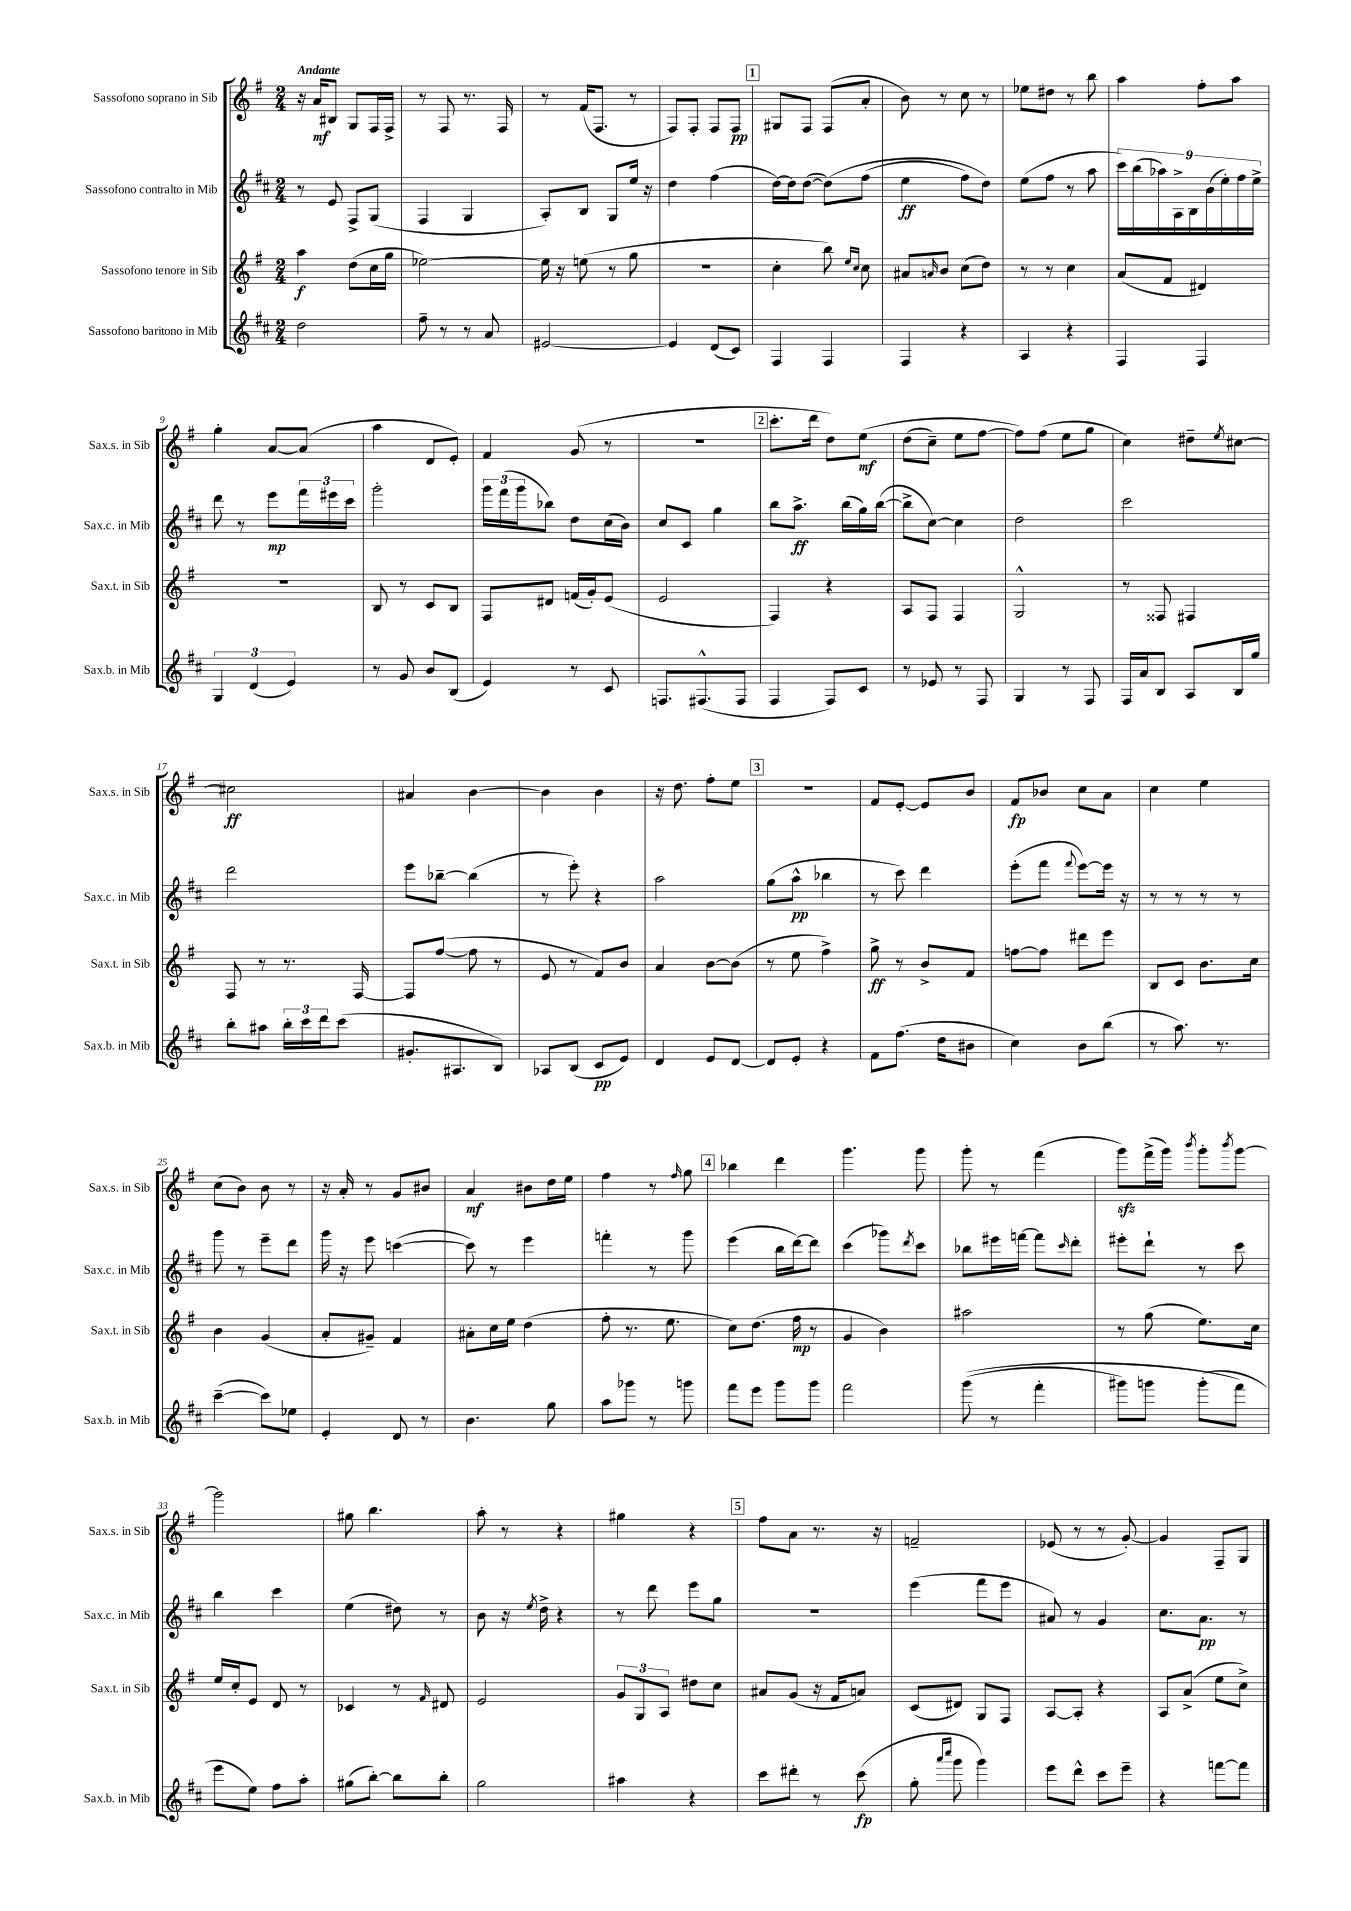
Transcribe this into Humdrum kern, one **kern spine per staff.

**kern	**dynam	**kern	**dynam	**kern	**dynam	**kern	**dynam
*part4	*part4	*part3	*part3	*part2	*part2	*part1	*part1
*staff4	*staff4	*staff3	*staff3	*staff2	*staff2	*staff1	*staff1
*I"Sassofono baritono in Mib	*	*I"Sassofono tenore in Sib	*	*I"Sassofono contralto in Mib	*	*I"Sassofono soprano in Sib	*
*I'Sax.b. in Mib	*	*I'Sax.t. in Sib	*	*I'Sax.c. in Mib	*	*I'Sax.s. in Sib	*
*clefG2	*	*clefG2	*	*clefG2	*	*clefG2	*
*k[f#c#]	*	*k[f#]	*	*k[f#c#]	*	*k[f#]	*
*M2/4	*	*M2/4	*	*M2/4	*	*M2/4	*
=1	=1	=1	=1	=1	=1	=1	=1
!	!	!	!	!	!	!LO:TX:a:B:t=Andante	!
2dd\	.	4aa\	f	8r	.	16r	.
.	.	.	.	.	.	16a/KL	mf
.	.	.	.	8e/	.	8B#X/J	.
.	.	(8dd\L	.	8F#^/L	.	8G/L	.
.	.	16cc\L	.	(8G/J	.	16F#/L	.
.	.	16gg\JJ	.	.	.	16F#^/JJ	.
=2	=2	=2	=2	=2	=2	=2	=2
8ff#~\	.	[2ee-X\)	.	4F#/	.	8r	.
8r	.	.	.	.	.	8F#/	.
8r	.	.	.	4G/	.	8.r	.
8a/	.	.	.	.	.	.	.
.	.	.	.	.	.	16F#/	.
=3	=3	=3	=3	=3	=3	=3	=3
[2e#X/	.	16ee-\]	.	8A'/L)	.	8r	.
.	.	16r	.	.	.	.	.
.	.	(8een\	.	8B/J	.	(16f#/KL	.
.	.	.	.	.	.	8.F#/J	.
.	.	8r	.	8G/L	.	.	.
.	.	8gg\	.	16ee/Jk	.	8r	.
.	.	.	.	16r	.	.	.
=4	=4	=4	=4	=4	=4	=4	=4
4e#/]	.	2r	.	4dd\	.	8F#/L)	.
.	.	.	.	.	.	8F#'/J	.
(8d/L	.	.	.	(4ff#\	.	8F#/L	.
8c#/J)	.	.	.	.	.	8F#/J	pp
!!LO:REH:place=s1:t=1
=5	=5	=5	=5	=5	=5	=5	=5
4F#/	.	4cc'\	.	[16dd\LL)	.	8G#X/L	.
.	.	.	.	16dd\J]	.	.	.
.	.	.	.	([8dd\J	.	8F#/J	.
4F#/	.	8bb\)	.	(8dd\L])	.	(8F#/L	.
.	.	16qqee/LL	.	.	.	.	.
.	.	16qqcc/JJ	.	.	.	.	.
.	.	8cc\	.	(8ff#\J	.	8a'/J	.
=6	=6	=6	=6	=6	=6	=6	=6
4F#/	.	8a#X/L	.	4ee\	ff	8b\)	.
.	.	16qqan/	.	.	.	.	.
.	.	8b/J	.	.	.	8r	.
4r	.	(8cc\L	.	8ff#\L)	.	8cc\	.
.	.	8dd\J)	.	8dd\J)	.	8r	.
=7	=7	=7	=7	=7	=7	=7	=7
4A/	.	8r	.	(8ee\L	.	8ee-X\L	.
.	.	8r	.	8ff#\J	.	8dd#X\J	.
4r	.	4cc\	.	8r	.	8r	.
.	.	.	.	8aa\	.	8bb\	.
=8	=8	=8	=8	=8	=8	=8	=8
4F#/	.	(8a/L	.	18ccc#\LL)	.	4aa\	.
.	.	.	.	(18bb\	.	.	.
.	.	.	.	18aa-X\)	.	.	.
.	.	8f#/J	.	.	.	.	.
.	.	.	.	18A^\	.	.	.
.	.	.	.	18B\	.	.	.
4F#/	.	4d#X/)	.	.	.	8ff#'\L	.
.	.	.	.	(18b\	.	.	.
.	.	.	.	18ee'\)	.	.	.
.	.	.	.	.	.	8aa\J	.
.	.	.	.	18ff#\	.	.	.
.	.	.	.	18ee^\JJ	.	.	.
!!LO:LB:g=z
=9	=9	=9	=9	=9	=9	=9	=9
6G/	.	2r	.	8ddd\	.	4gg'\	.
.	.	.	.	8r	.	.	.
(6d/	.	.	.	.	.	.	.
.	.	.	.	8eee\L	mp	[8a/L	.
6e/)	.	.	.	.	.	.	.
.	.	.	.	24fff#\L	.	(8a/J]	.
.	.	.	.	24eee#X\	.	.	.
.	.	.	.	24ccc#\JJ	.	.	.
=10	=10	=10	=10	=10	=10	=10	=10
8r	.	8B/	.	2ggg'\	.	4aa\	.
8g/	.	8r	.	.	.	.	.
8b/L	.	8c/L	.	.	.	8d/L	.
(8B/J	.	8B/J	.	.	.	8e'/J)	.
=11	=11	=11	=11	=11	=11	=11	=11
4e/)	.	8F#/L	.	24ggg\LL	.	4f#/	.
.	.	.	.	(24fff#\	.	.	.
.	.	.	.	24ggg\J	.	.	.
.	.	8d#X/J	.	8bb-X\J)	.	.	.
8r	.	(16fn/LL	.	8dd\L	.	(8g/	.
.	.	16g'/J)	.	.	.	.	.
8c#/	.	(8e/J	.	(16cc#\L	.	8r	.
.	.	.	.	16b\JJ)	.	.	.
=12	=12	=12	=12	=12	=12	=12	=12
8.Fn/L	.	2e/	.	8cc#/L	.	2r	.
.	.	.	.	8c#/J	.	.	.
(8.F#X^^/	.	.	.	.	.	.	.
.	.	.	.	4gg\	.	.	.
8F#/J	.	.	.	.	.	.	.
!!LO:REH:place=s1:t=2
=13	=13	=13	=13	=13	=13	=13	=13
4F#/	.	4F#/)	.	8bb\L	.	8.ccc'\L	.
.	.	.	.	8.aa^\J	ff	.	.
.	.	.	.	.	.	16ddd\Jk	.
8F#/L)	.	4r	.	.	.	8dd\L)	.
.	.	.	.	(16bb\LL	.	.	.
8c#/J	.	.	.	16gg\)	.	(8ee\J	mf
.	.	.	.	([16bb\JJ	.	.	.
=14	=14	=14	=14	=14	=14	=14	=14
8r	.	8A/L	.	8bb^\L]	.	(8dd\L	.
8e-X/	.	8F#/J	.	[8cc#\J)	.	8cc~\J)	.
8r	.	4F#/	.	4cc#\]	.	8ee\L	.
8F#/	.	.	.	.	.	[8ff#\J	.
=15	=15	=15	=15	=15	=15	=15	=15
4G/	.	2G^^/	.	2dd\	.	8ff#\L])	.
.	.	.	.	.	.	(8ff#\J	.
8r	.	.	.	.	.	8ee\L	.
8F#/	.	.	.	.	.	8gg\J	.
=16	=16	=16	=16	=16	=16	=16	=16
16F#/LL	.	8r	.	2ccc#\	.	4cc\)	.
16a/J	.	.	.	.	.	.	.
8B/J	.	8F##X/	.	.	.	.	.
8A/L	.	4F#X/	.	.	.	8dd#X~\L	.
.	.	.	.	.	.	8qee/	.
16B/L	.	.	.	.	.	[8cc#X\J	.
16gg/JJ	.	.	.	.	.	.	.
!!LO:LB:g=z
=17	=17	=17	=17	=17	=17	=17	=17
8bb'\L	.	8F#/	.	2ddd\	.	2cc#X\]	ff
8aa#X\J	.	8r	.	.	.	.	.
24bb'\LL	.	8.r	.	.	.	.	.
24ccc#\	.	.	.	.	.	.	.
24ddd\J	.	.	.	.	.	.	.
(8ccc#\J	.	.	.	.	.	.	.
.	.	[16F#/	.	.	.	.	.
=18	=18	=18	=18	=18	=18	=18	=18
8.g#X'/L	.	8F#/L]	.	8eee\L	.	4a#X/	.
.	.	([8ff#/J	.	[8bb-X~\J	.	.	.
8.A#X/	.	.	.	.	.	.	.
.	.	8ff#\]	.	(4bb-\]	.	[4b\	.
8B/J)	.	8r	.	.	.	.	.
=19	=19	=19	=19	=19	=19	=19	=19
8A-X/L	.	8e/	.	8r	.	4b\]	.
(8B/J	.	8r	.	8eee'\)	.	.	.
8c#/L	pp	8f#/L)	.	4r	.	4b\	.
8e/J)	.	8b/J	.	.	.	.	.
=20	=20	=20	=20	=20	=20	=20	=20
4d/	.	4a/	.	2aa\	.	16r	.
.	.	.	.	.	.	8.dd\	.
8e/L	.	[8b\L	.	.	.	8ff#'\L	.
[8d/J	.	(8b\J]	.	.	.	8ee\J	.
!!LO:REH:place=s1:t=3
=21	=21	=21	=21	=21	=21	=21	=21
8d/L]	.	8r	.	(8gg\L	.	2r	.
8e'/J	.	8ee\	.	8aa^^\J	pp	.	.
4r	.	4ff#^\)	.	4bb-X\	.	.	.
=22	=22	=22	=22	=22	=22	=22	=22
8f#\L	.	8gg^\	ff	8r	.	8f#/L	.
(8.ff#\J	.	8r	.	8ccc#\)	.	[8e'/J	.
.	.	8b^/L	.	4ddd\	.	8e/L]	.
16dd\KL	.	.	.	.	.	.	.
8b#X\J	.	8f#/J	.	.	.	8b/J	.
=23	=23	=23	=23	=23	=23	=23	=23
4cc#\)	.	[8ffn\L	.	(8eee'\L	.	8f#/L	fp
.	.	8ff\J]	.	8fff#\J	.	8b-X/J	.
.	.	.	.	8qqfff#/	.	.	.
8b\L	.	8ddd#X\L	.	[8eee\L)	.	8cc\L	.
(8bb\J	.	8eee\J	.	16eee\Jk]	.	8a\J	.
.	.	.	.	16r	.	.	.
=24	=24	=24	=24	=24	=24	=24	=24
8r	.	8B/L	.	8r	.	4cc\	.
8.aa\)	.	8c/J	.	8r	.	.	.
.	.	8.b\L	.	8r	.	4ee\	.
8.r	.	.	.	.	.	.	.
.	.	.	.	8r	.	.	.
.	.	16cc\Jk	.	.	.	.	.
!!LO:LB:g=z
=25	=25	=25	=25	=25	=25	=25	=25
([4ccc#~\	.	4b\	.	8ggg\	.	(8cc\L	.
.	.	.	.	8r	.	8b\J)	.
8ccc#\L])	.	(4g/	.	8eee~\L	.	8b\	.
8ee-X\J	.	.	.	8ddd\J	.	8r	.
=26	=26	=26	=26	=26	=26	=26	=26
4e'/	.	8a'/L	.	16ggg\	.	16r	.
.	.	.	.	16r	.	16a'/	.
.	.	8g#X~/J)	.	8eee\	.	8r	.
8d/	.	4f#/	.	([4cccn\	.	8g/L	.
8r	.	.	.	.	.	8b#X/J	.
=27	=27	=27	=27	=27	=27	=27	=27
4.b\	.	8a#X'\L	.	8ccc\])	.	4a/	mf
.	.	16cc\L	.	8r	.	.	.
.	.	16ee\JJ	.	.	.	.	.
.	.	(4dd\	.	4eee\	.	8b#X\L	.
8gg\	.	.	.	.	.	16dd\L	.
.	.	.	.	.	.	16ee\JJ	.
=28	=28	=28	=28	=28	=28	=28	=28
8aa\L	.	8ff#'\	.	4fffn'\	.	4ff#\	.
8ggg-X\J	.	8.r	.	.	.	.	.
8r	.	.	.	8r	.	8r	.
.	.	8.ee\	.	.	.	.	.
.	.	.	.	.	.	16qqff#/	.
8gggn\	.	.	.	8ggg\	.	8gg\	.
!!LO:REH:place=s1:t=4
=29	=29	=29	=29	=29	=29	=29	=29
8fff#\L	.	8cc\L)	.	(4eee\	.	4bb-X\	.
8eee\J	.	(8.dd\J	.	.	.	.	.
8ggg\L	.	.	.	16bb\LL	.	4ddd\	.
.	.	16ff#\	mp	[16ddd\J)	.	.	.
8ggg\J	.	8r	.	8ddd\J]	.	.	.
=30	=30	=30	=30	=30	=30	=30	=30
2fff#\	.	4g/	.	(4ccc#\	.	4.ggg\	.
.	.	4b\)	.	8ggg-X\L)	.	.	.
.	.	.	.	8qddd/	.	.	.
.	.	.	.	8ccc#\J	.	8ggg\	.
=31	=31	=31	=31	=31	=31	=31	=31
((8ggg\	.	2aa#X\	.	8bb-X\L	.	8ggg'\	.
8r	.	.	.	16eee#X\L	.	8r	.
.	.	.	.	[16fffn\JJ	.	.	.
4fff#'\	.	.	.	8fff\L]	.	(4fff#\	.
.	.	.	.	16qqccc#/	.	.	.
.	.	.	.	8ddd'\J	.	.	.
=32	=32	=32	=32	=32	=32	=32	=32
8ggg#X\L)	.	8r	.	8eee#X'\L	.	8gggzz\L)	.
8gggn\J	.	(8gg\	.	8ddd`\J	.	(16fff#^\L	.
.	.	.	.	.	.	16ggg\JJ)	.
.	.	.	.	.	.	8qbbb/	.
(8ggg'\L	.	8.ee\L)	.	8r	.	8ggg'\L	.
.	.	.	.	.	.	8qbbb/	.
8fff#\J)	.	.	.	8ccc#\	.	[8ggg\J	.
.	.	16cc\Jk	.	.	.	.	.
!!LO:LB:g=z
=33	=33	=33	=33	=33	=33	=33	=33
8eee\L	.	16ee/LL	.	4bb\	.	2ggg\]	.
.	.	16cc'/J	.	.	.	.	.
8ee\J)	.	8e/J	.	.	.	.	.
8ff#\L	.	8d/	.	4ccc#\	.	.	.
8aa'\J	.	8r	.	.	.	.	.
=34	=34	=34	=34	=34	=34	=34	=34
(8gg#X\L	.	4c-X/	.	(4ee\	.	8gg#X\	.
[8bb'\J)	.	.	.	.	.	4.bb\	.
8bb\L]	.	8r	.	8dd#X\)	.	.	.
.	.	16qqf#/	.	.	.	.	.
8bb'\J	.	8d#X/	.	8r	.	.	.
=35	=35	=35	=35	=35	=35	=35	=35
2gg\	.	2e/	.	8b\	.	8aa'\	.
.	.	.	.	16r	.	8r	.
.	.	.	.	8qee/	.	.	.
.	.	.	.	16dd^\	.	.	.
.	.	.	.	4r	.	4r	.
=36	=36	=36	=36	=36	=36	=36	=36
4aa#X\	.	12g/L	.	8r	.	4gg#X\	.
.	.	12G/	.	.	.	.	.
.	.	.	.	8ddd\	.	.	.
.	.	12A/J	.	.	.	.	.
4r	.	8dd#X\L	.	8eee\L	.	4r	.
.	.	8cc\J	.	8gg\J	.	.	.
!!LO:REH:place=s1:t=5
=37	=37	=37	=37	=37	=37	=37	=37
8ccc#\L	.	8a#X/L	.	2r	.	8ff#\L	.
8ddd#X'\J	.	(8g/J	.	.	.	8a\J	.
8r	.	16r	.	.	.	8.r	.
.	.	16f#/KL	.	.	.	.	.
(8ccc#\	fp	8an/J)	.	.	.	.	.
.	.	.	.	.	.	16r	.
=38	=38	=38	=38	=38	=38	=38	=38
8gg'\	.	(8c/L	.	(4eee\	.	2fn~/	.
16qqaaa/LL	.	.	.	.	.	.	.
16qqcccc#/JJ	.	.	.	.	.	.	.
8ggg\	.	8d#X/J)	.	.	.	.	.
4ggg\)	.	8G/L	.	8fff#\L	.	.	.
.	.	8F#/J	.	8eee\J	.	.	.
=39	=39	=39	=39	=39	=39	=39	=39
8eee\L	.	[8A/L	.	8a#X/)	.	(8e-X/	.
8ddd^^\J	.	8A'/J]	.	8r	.	8r	.
8ccc#\L	.	4r	.	4g/	.	8r	.
8eee~\J	.	.	.	.	.	[8g'/)	.
=40	=40	=40	=40	=40	=40	=40	=40
4r	.	8A/L	.	8.cc#\L	.	4g/]	.
.	.	(8a^/J	.	.	.	.	.
.	.	.	.	8.a\J	pp	.	.
[8fffn\L	.	8ee\L	.	.	.	8F#~/L	.
8fff\J]	.	8cc^\J)	.	8r	.	8G/J	.
==	==	==	==	==	==	==	==
*-	*-	*-	*-	*-	*-	*-	*-
